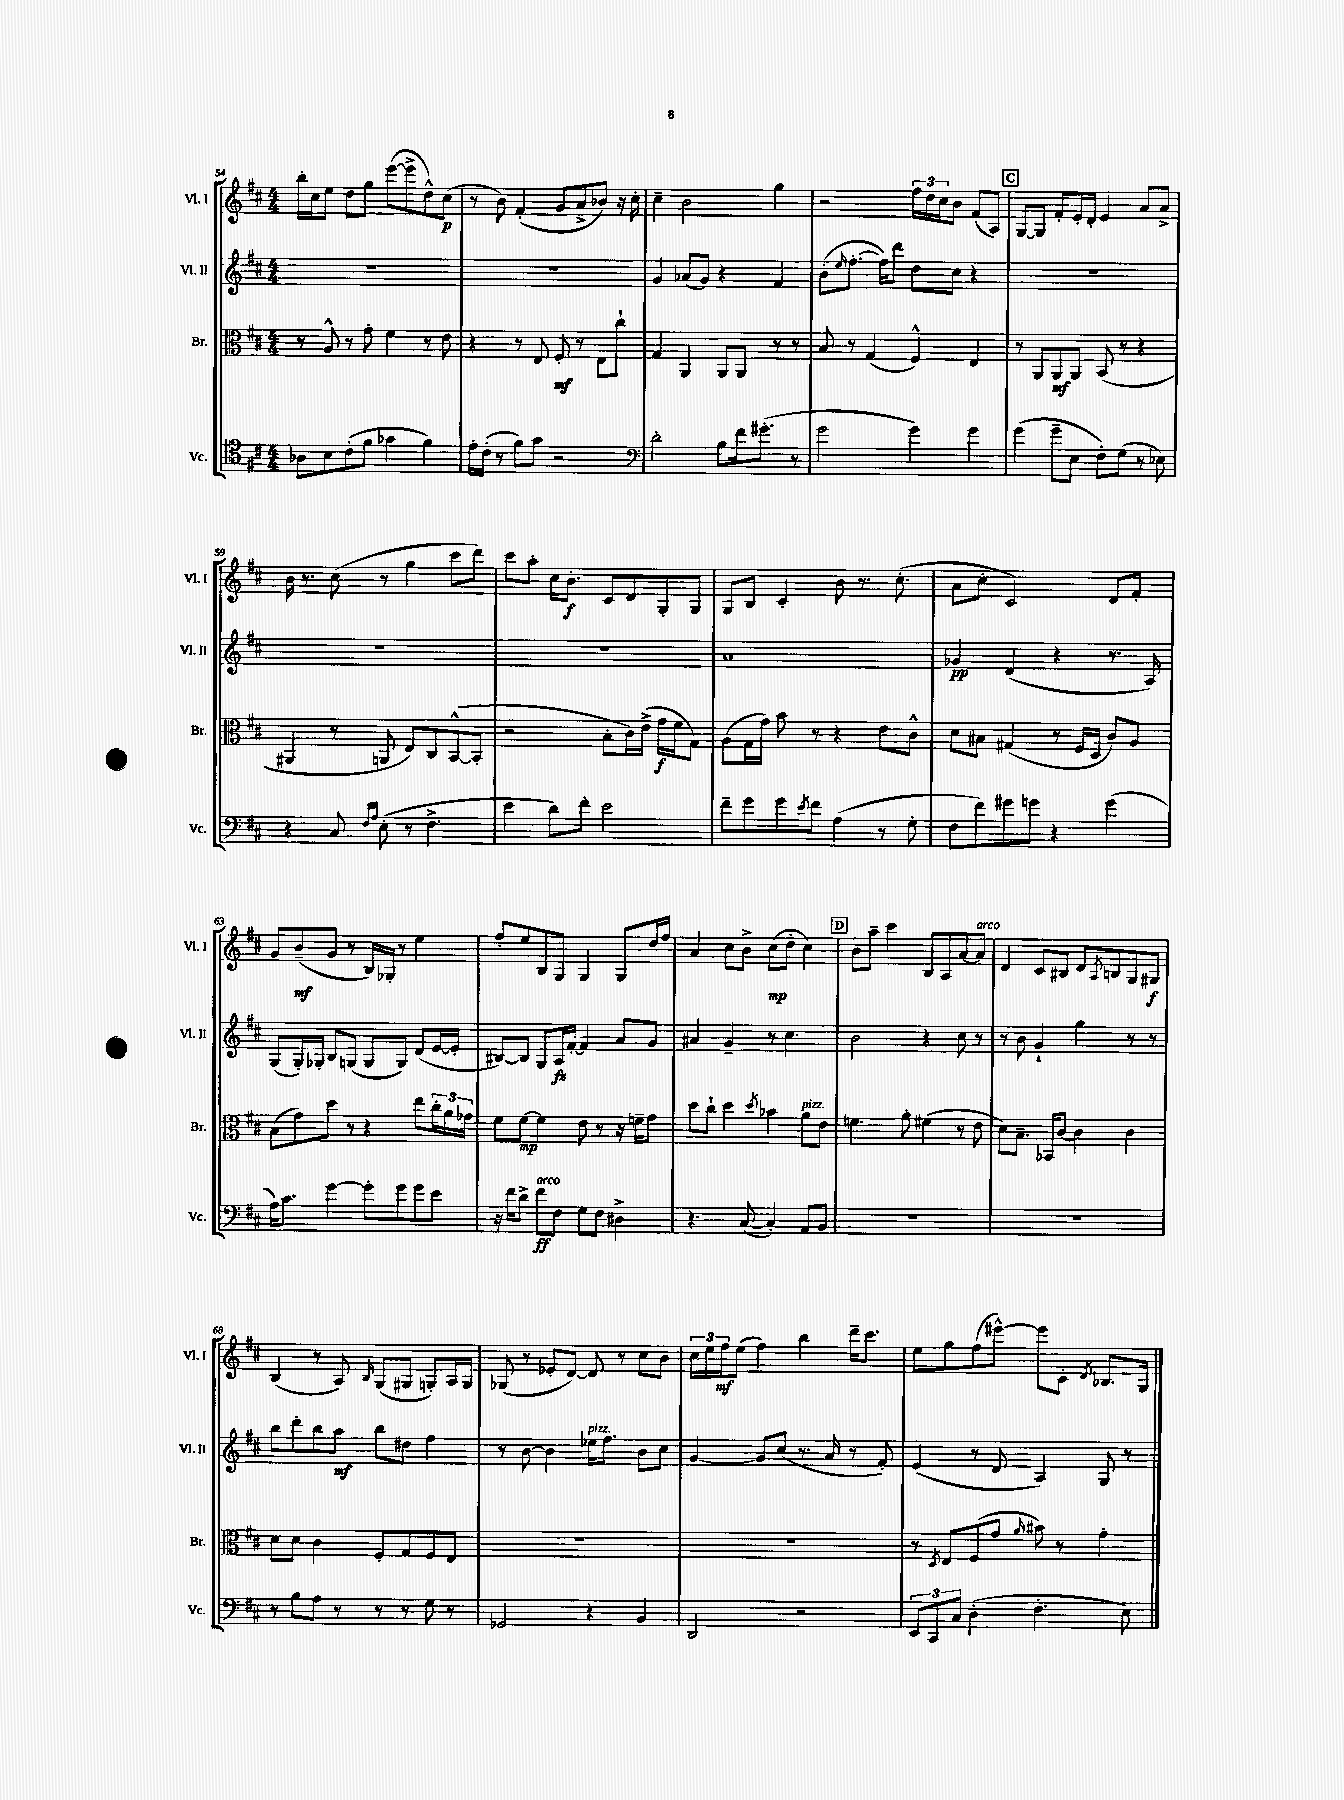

**kern	**kern	**kern	**kern
*staff4	*staff3	*staff2	*staff1
*clefC4	*clefC3	*clefG2	*clefG2
*k[f#c#]	*k[f#c#]	*k[f#c#]	*k[f#c#]
*M4/4	*M4/4	*M4/4	*M4/4
8A-\L	8r	1r	16bb'\LL
.	.	.	16cc#\J
8B\	8A^^/	.	8ee\J
(8c#'\	8r	.	8dd\L
8f#\J	8g'\	.	8gg\J
4g-\	4f#\	.	([8eee\L
.	.	.	8eee^\]
4f#\)	8r	.	8dd^^\)
.	8e\	.	(8cc#\J
=	=	=	=
16e'\LL	4r	1r	8r
(16c#'\JJ	.	.	.
8r	.	.	8b\)
8f#\L)	8r	.	(4f#'/
8g\J	8E/	.	.
2r	8F#'/	.	8g/L
.	8r	.	8a^/
.	8E\L	.	8b-/J)
.	8cc#`\J	.	16r
.	.	.	16cc#'\
=	=	=	=
*clefF4	*	*	*
2d'\	4G/	4g/	4cc#~\
.	4AA/	(8a-/L	2b\
.	.	8g/J)	.
8B\L	8AA/L	4r	.
16f#\k	8AA/J	.	.
(8.g#'\J	.	.	.
.	8r	4f#/	4gg\
8r	8r	.	.
=	=	=	=
2g\	8B/	(8b'\L	2r
.	.	16qqee/	.
.	8r	[8.ff#'\J	.
.	(4G/	.	.
.	.	16ff#\]LK)	.
.	.	8ddd\J	.
4g\)	4F#^^/)	8dd\L	24ff#\LL
.	.	.	24dd\
.	.	.	24cc#\J
.	.	8cc#\J	8b\J
4g\	4E/	4r	(8f#/L
.	.	.	8A/J)
=	=	=	=
(4g\	8r	1r	[8G/L
.	8AA/L	.	8G/]J
8g~\L	8AA/	.	8f#'/L
8E\J	8AA/J	.	16e'/L
.	.	.	16d'/JJ
8F#'\L)	(8BB/	.	4e/
(8G\J	8r	.	.
8r	4r	.	8a/L
8E-\)	.	.	8a^/J
=	=	=	=
4r	4AA#/	1r	16b\
.	.	.	8.r
8C#/	8r	.	(8cc#\
16qqF#/LL	.	.	.
16qqA/JJ	.	.	.
(8E'\	8AA/	.	8r
8r	8E/L)	.	4gg\
4.F#^\	8C#/	.	.
.	([8BB^^/	.	8ccc#\L
.	8BB'/]J	.	8ddd\J)
=	=	=	=
4e\	2r	1r	8ccc#\L
.	.	.	8aa'\J
8d\L)	.	.	16cc#\LK
.	.	.	8.b'\J
8f#'\J	.	.	.
2e\	8B'\L	.	8c#/L
.	16c#\L)	.	8d/
.	(16e^\JJ	.	.
.	16g\LL	.	8G'/
.	16f#\J	.	.
.	8G\J)	.	8G/J
=	=	=	=
8f#~\L	(8A\L	1a	8G/L
8g\	16G\L	.	8B/J
.	16g\JJ)	.	.
8g\	8b\	.	4c#'/
8qe/	.	.	.
8f#\J	8r	.	.
(4A\	4r	.	8b\
.	.	.	8.r
8r	8e\L	.	.
.	.	.	(8.cc#'\
8G'\	8c#^^\J	.	.
=	=	=	=
8F#\L	8d\L	4g-/	8a\L
8f#\)	8B#\J	.	8cc#'\J
8g#\	(4G#/	(4d/	2c#/)
8g\J	.	.	.
4r	8r	4r	.
.	16F#/LL	.	.
.	16D/JJ	.	.
(4g\	8c#/L)	8.r	8d/L
.	8A/J	.	8f#'/J
.	.	16A/)	.
=	=	=	=
16A\LK)	(8B\L	(8G/L	8g/L
8.c#\J	.	.	.
.	8g\)	16G'/L)	(8b~/
.	.	16G-'/JJ	.
[4g\	8dd\J	8B/L	8g/J
.	8r	(8G/J	8r
8g'\]L	4r	8G/L	16B/LL)
.	.	.	16G-'/JJ
8g\	.	8G/J)	8r
8g\	8ee\L	(8d/L	4ee\
8e\J	24cc#'\L	[16e/L	.
.	24a\	.	.
.	.	16e'/]JJ	.
.	24g-\JJ	.	.
=	=	=	=
16r	8f#\L	[8B#/L)	8ff#'/L
16f#\LK	.	.	.
8d^\J	[8f#\J	8B#/]J	8ee/
8f#\L	4f#\]	8G/L	8B/
8F#\J	.	16A/L	8G/J
.	.	[16f#'/JJ	.
8G\L	8e\	4f#/]	4G/
8F#\J	8r	.	.
4D#^\	16r	8a/L	8G/L
.	16f~\LK	.	.
.	8g\J	8g/J	16dd/L
.	.	.	16ff#/JJ
=	=	=	=
4.r	8dd\L	4a#/	4a/
.	8cc#`\J	.	.
.	4dd\	4g~/	8cc#\L
([8C#/	.	.	8b^\J
.	8qdd/	.	.
4C#'/])	4b-\	8r	(8cc#\L
.	.	4.cc#\	8dd'\J
8AA/L	8a\L	.	4cc#\)
8BB/J	8e\J	.	.
=	=	=	=
1r	4.f\	2b\	8b\L
.	.	.	8aa~\J
.	.	.	4ccc#\
.	8a'\	.	.
.	(4f#\	4r	8B/L
.	.	.	8A/
.	8r	8cc#\	[8a/
.	8e\	8r	8a/]J
=	=	=	=
1r	8d\L)	8r	4d/
.	8.B~\J	8b\	.
.	.	4g`/	8c#/L
.	16BB-/LK	.	.
.	[8c#/J	.	8B#/J
.	4c#\]	4gg\	8d/L
.	.	.	8qA/
.	.	.	8B/
.	4c#\	8r	8G/
.	.	8r	8G#/J
=	=	=	=
8r	8d\L	8bb\L	(4B/
8B\L	8d\J	8ddd'\	.
8A\J	4c#\	8bb\	8r
8r	.	8aa\J	8A/)
.	.	.	16qqB/
8r	8F#'/L	8bb\L	(8G/L
8r	8G/	8dd#\J	8G#/J
8G\	8F#/	4ff#\	8G'/L)
8r	8E/J	.	16A/L
.	.	.	16G/JJ
=	=	=	=
2GG-/	1r	8r	(8G-/
.	.	[8b\	8r
.	.	4b\]	8e-'/L
.	.	.	[8d/J)
4r	.	16ee-\LK	8d/]
.	.	8.ff#\J	.
.	.	.	8r
4BB/	.	8b\L	8cc#\L
.	.	8cc#\J	8b\J
=	=	=	=
2DD/	1r	[4g/	24cc#\LL
.	.	.	24ee\
.	.	.	24ff#\J
.	.	.	(8ee\J
.	.	8g/]L	4ff#\)
.	.	(8cc#/J	.
2r	.	8.r	4bb\
.	.	16a/	.
.	.	8r	16ddd~\LK
.	.	.	8.ccc#\J
.	.	8f#'/)	.
=	=	=	=
12EE/L	8r	(4e/	8ee\L
12CC#/	.	.	.
.	8qD/	.	.
.	8E/L	.	8gg\
12C#/J	.	.	.
(4D'\	(8F#/	8r	(8ff#\
.	8g/J	8d/	[8eee#^^\J)
.	16qqa/	.	.
4.F#'\	8b#\)	4A/)	8eee#\]L
.	8r	.	8c#'\J
.	.	.	8qd/
.	4g'\	8G/	8.B-/L
8E\)	.	8r	.
.	.	.	16G/Jk
==	==	==	==
*-	*-	*-	*-
